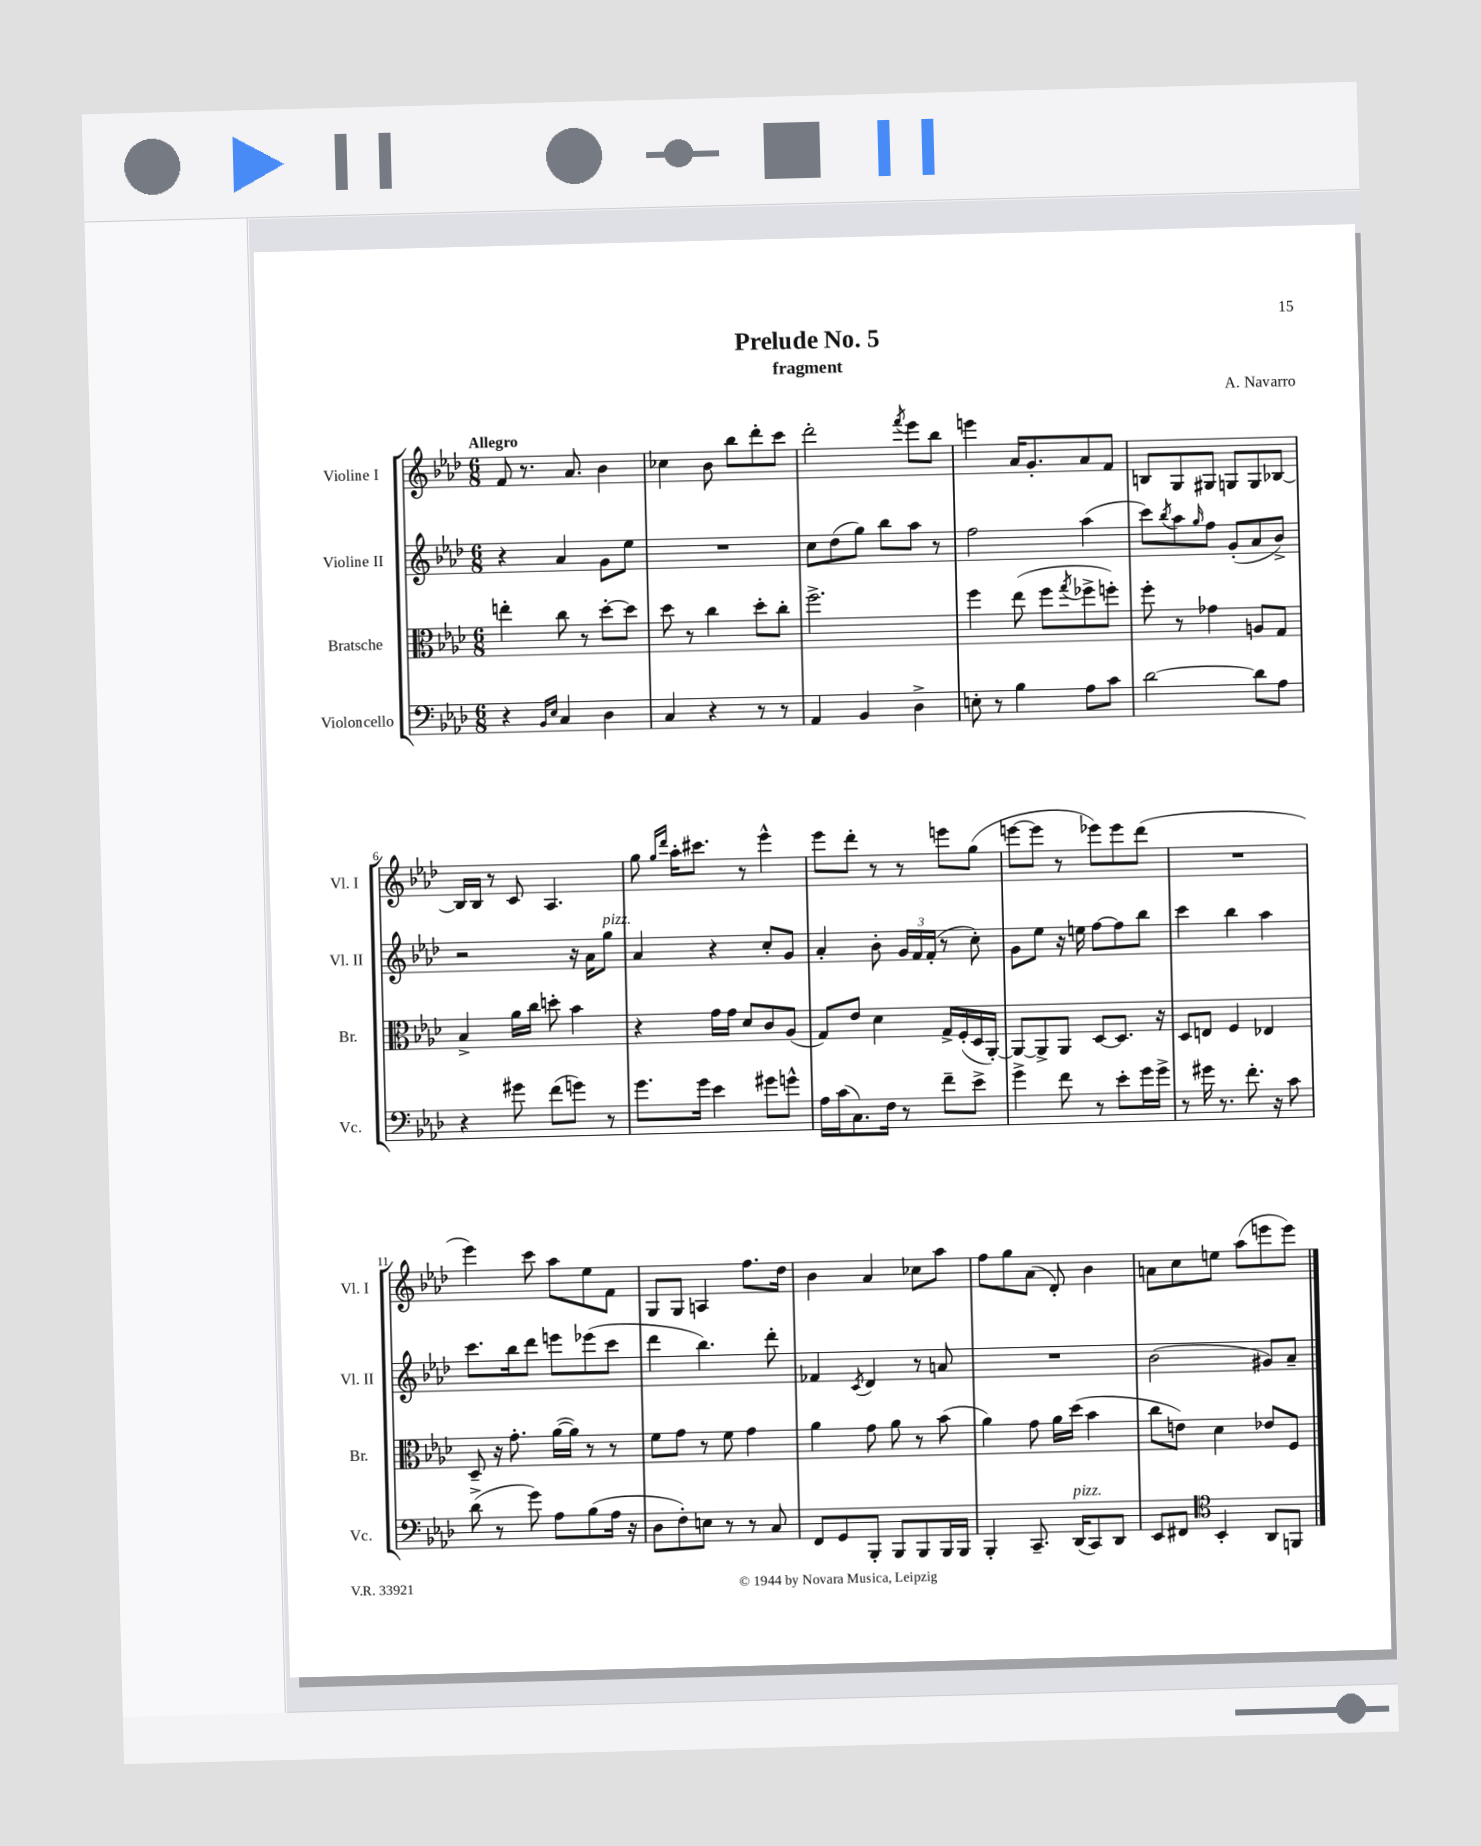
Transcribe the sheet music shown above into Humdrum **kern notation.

**kern	**kern	**kern	**kern
*staff4	*staff3	*staff2	*staff1
*clefF4	*clefC3	*clefG2	*clefG2
*k[b-e-a-d-]	*k[b-e-a-d-]	*k[b-e-a-d-]	*k[b-e-a-d-]
*M6/8	*M6/8	*M6/8	*M6/8
4r	4ee'	4r	8f
.	.	.	8.r
16qqBB-	.	.	.
16qqE-	.	.	.
4C	8cc	4a-	.
.	.	.	8.a-
.	8r	.	.
4D-	[8dd-'	8g	4b-
.	8dd-]	8ee-	.
=	=	=	=
4C	8dd-	2.r	4cc-
.	8r	.	.
4r	4cc	.	8b-
.	.	.	8bb-
8r	8dd-'	.	8ddd-'
8r	8cc'	.	8ccc
=	=	=	=
4AA-	2.ff^	8cc	2ddd-'
.	.	(8dd-	.
4BB-	.	8gg)	.
.	.	8bb-	.
.	.	.	8qfff
4D-^	.	8aa-	8eee-
.	.	8r	8bb-
=	=	=	=
8E'	4ff	2ff	4eee
8r	.	.	.
4B-	(8ee-	.	16a-
.	.	.	8.g'
.	8ff	.	.
.	8qgg	.	.
8A-	8ff-^	(4aa-	8a-
8c	8ff')	.	8f
=	=	=	=
[2d-	8ff'	8ccc)	8B
.	.	8qbb-	.
.	8r	8aa-	8G
.	.	16qqgg	.
.	4g-	8ff	8G#
.	.	(8g'	8G
8d-]	8A	8a-	8G
8A-	8G	8b-^)	[8B-
=	=	=	=
4r	4B-^	2r	16B-]
.	.	.	16B-
.	.	.	8r
8g#	16a-	.	8c
.	16cc	.	.
(8f	8dd'	.	4.A-
8g)	4b-	16r	.
.	.	16a-	.
8r	.	8gg	.
=	=	=	=
8.g	4r	4a-	8gg
.	.	.	16qqgg
.	.	.	16qqddd-
.	.	.	16aa-'
16g	.	.	8.ccc#
4e-	16g	4r	.
.	16g	.	.
.	8d-	.	8r
8g#	8c	8cc'	4eee-^^
8g^^	(8A-	8g	.
=	=	=	=
16A-	8G)	4a-'	8eee-
(16c	.	.	.
8.C)	8e-	.	8ddd-'
.	4d-	8b-'	8r
16F	.	.	.
8r	.	24g	8r
.	.	24f	.
.	.	(24f'	.
8f~	16G^	8r	8eee
.	(16F'	.	.
8e-^	16D-	8cc')	(8gg
.	[16AA-')	.	.
=	=	=	=
4g^	8AA-_	8g	[8eee
.	8AA-^]	8ee-	8eee]
8f	8AA-	16r	8r
.	.	16ee	.
8r	[8D-	[8ff	8eee-)
8e-'	8.D-]	8ff]	8eee-
16g	.	8bb-	(8ddd-
16g^	16r	.	.
=	=	=	=
8r	8D-	4ccc	2.r
16g#	8E	.	.
8.r	.	.	.
.	4F	4bb-	.
8.f'	.	.	.
.	4E-	4aa-	.
16r	.	.	.
8c	.	.	.
=	=	=	=
(8d-^	8D-~	8.ccc	4eee-)
8r	16r	.	.
.	8.g'	16bb-	.
8g)	.	8ddd-	8ccc
8A-	([16a-	8eee	8aa-
.	16a-])	.	.
(8B-	8r	(8eee-	8ee-
16A-	8r	8ccc	8f
16r	.	.	.
=	=	=	=
8D-	8f	4ddd-	8G
8F')	8g	.	8G
8E	8r	4.bb-)	4A
8r	8f	.	.
8r	4g	.	8.ff
8C	.	8ddd-'	.
.	.	.	16dd-
=	=	=	=
8FF	4a-	4f-	4b-
8GG	.	.	.
.	.	8qc	.
8BBB-'	8g	4d-	4a-
8BBB-	8a-	.	.
8BBB-	8r	8r	8cc-
16BBB-	(8b-	8a	8aa-
16BBB-	.	.	.
=	=	=	=
4BBB-'	4a-)	2.r	8ff
.	.	.	8gg
8.CC~	8g	.	(8a-
.	16a-	.	8d-')
(16DD-	(16dd-	.	.
8CC)	4b-	.	4b-
8DD-	.	.	.
=	=	=	=
8EE-	8cc	(2b-	8a
8FF#	8e)	.	8cc
*clefC4	*	*	*
4BB-'	4d-	.	8ee
.	.	.	(8aa-
8AA-	8e-	8g#)	8eee
8FF	8F	8a-~	8eee)
==	==	==	==
*-	*-	*-	*-
